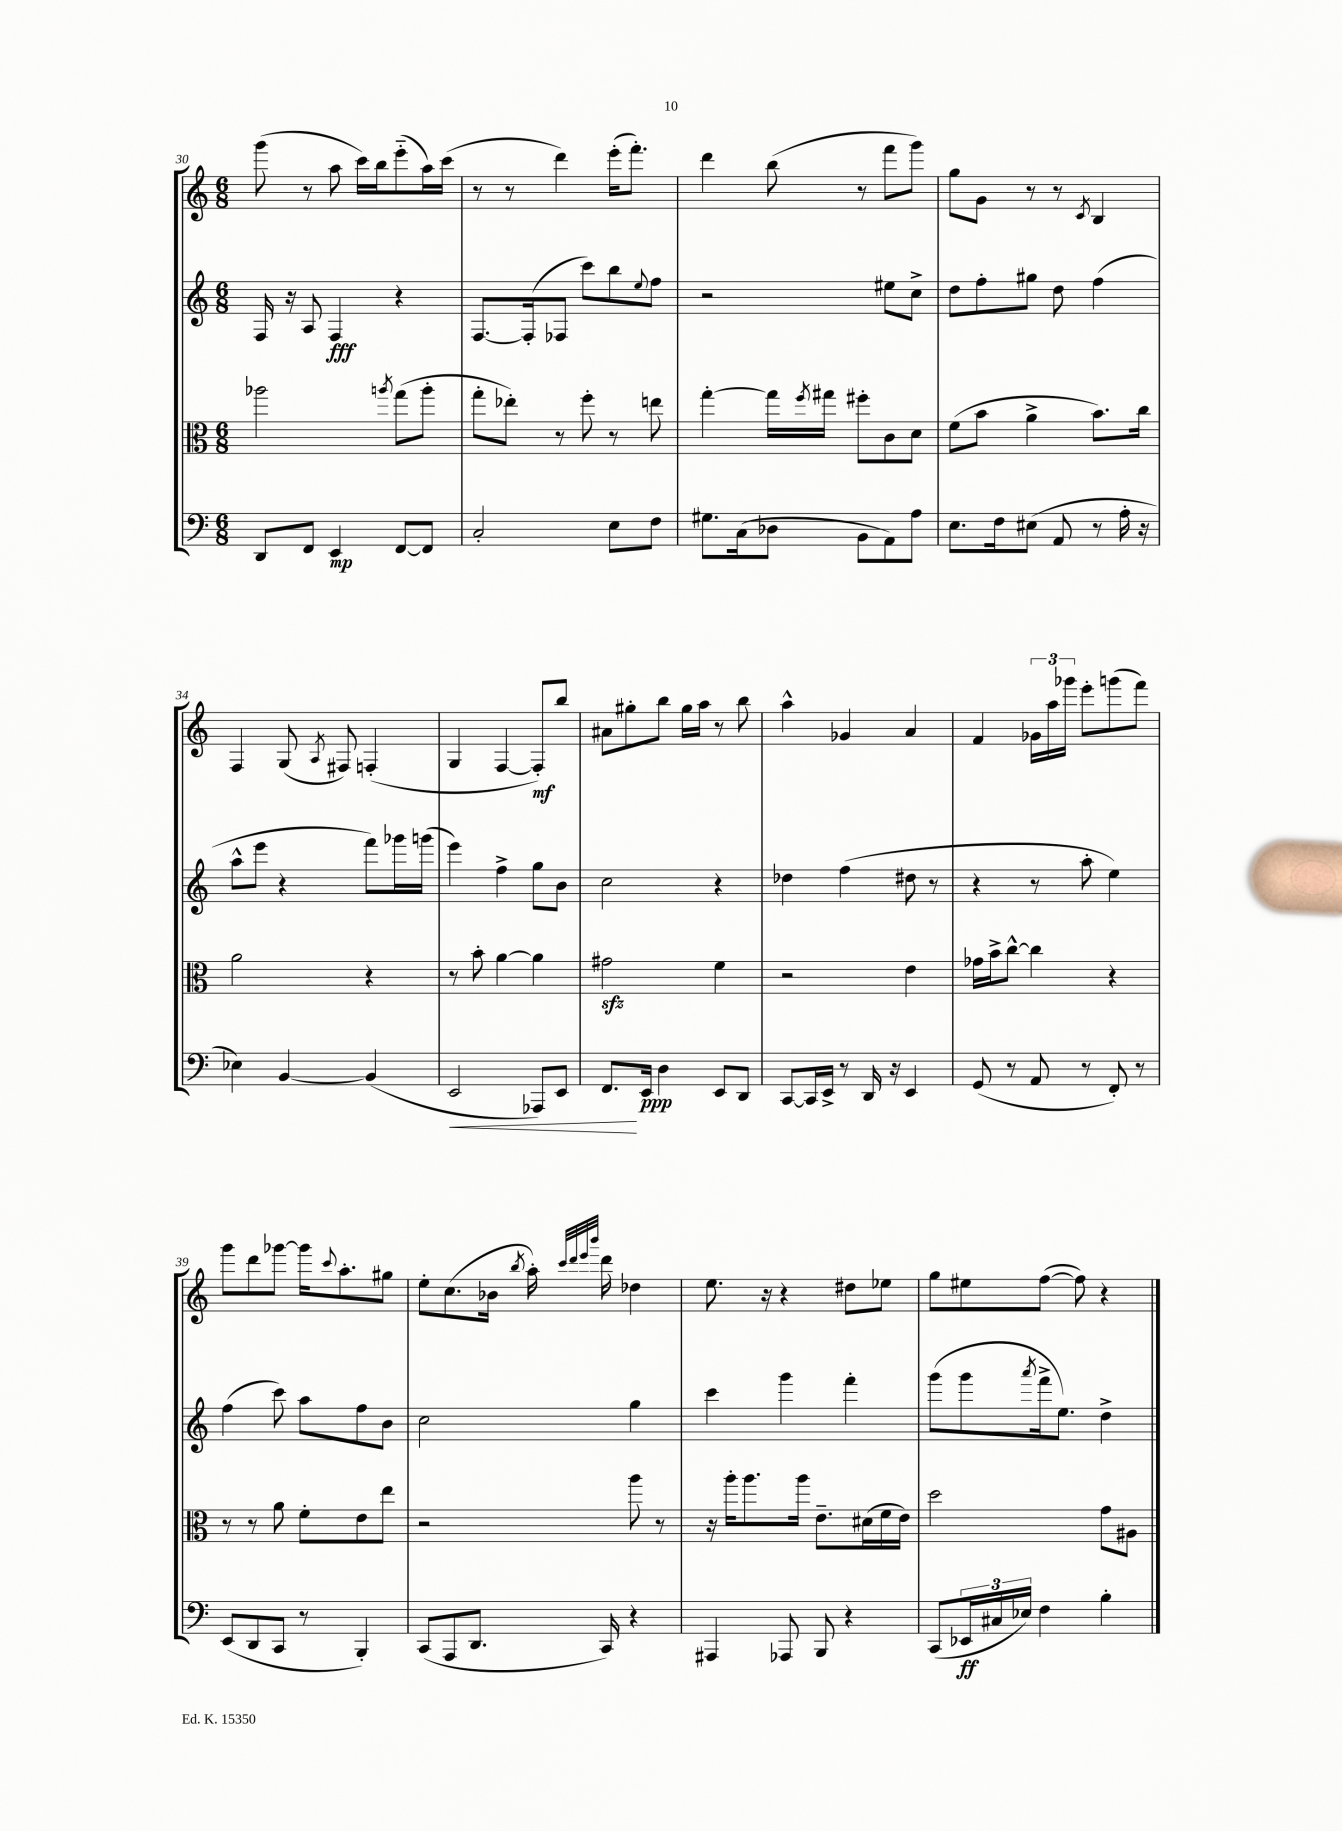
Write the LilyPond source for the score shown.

<<
\new StaffGroup <<
\new Staff = "s0" {
    \clef treble \key c \major \numericTimeSignature \time 6/8
    g'''8( r8 a''8 c'''16) b''16 e'''8-_( a''16) c'''16( |
    r8 r8 d'''4) e'''16-.( f'''8.-.) |
    d'''4 b''8( r8 f'''8 g'''8) |
    g''8 g'8 r8 r8 \acciaccatura { c'8 } b4 |
    f4 g8( \acciaccatura { a8 } fis8) f4-.( |
    g4 f4~ f8-.\mf) b''8 |
    ais'8 gis''8-. b''8 gis''16 a''16 r8 b''8 |
    a''4-^ ges'4 a'4 |
    f'4 \tuplet 3/2 { ges'16 a''16 ges'''16 } e'''8-. g'''8( f'''8) |
    g'''8 d'''8 ges'''8~ ges'''16 \appoggiatura { c'''8 } a''8.-. gis''8 |
    e''8-. c''8.( bes'16 \acciaccatura { b''8 } a''16-.) \grace { c'''32 d'''32 e'''32 b'''32 } d'''16 des''4 |
    e''8. r16 r4 dis''8 ees''8 |
    g''8 eis''8 f''8~( f''8) r4 \bar "|." |
}
\new Staff = "s1" {
    \clef treble \key c \major \numericTimeSignature \time 6/8
    f16 r16 a8 f4\fff r4 |
    f8.~ f16-.( fes8 c'''8) b''8 \appoggiatura { e''8 } f''8 |
    r2 eis''8 c''8-> |
    d''8 f''8-. gis''8 d''8 f''4( |
    a''8-^ e'''8 r4 f'''8) ges'''16 g'''16( |
    e'''4) f''4-> g''8 b'8 |
    c''2 r4 |
    des''4 f''4( dis''8 r8 |
    r4 r8 a''8-. e''4) |
    f''4( c'''8) a''8 f''8 b'8 |
    c''2 g''4 |
    c'''4 g'''4 f'''4-. |
    g'''8( g'''8 \acciaccatura { a'''8 } f'''16-> e''8.) d''4-> \bar "|." |
}
\new Staff = "s2" {
    \clef alto \key c \major \numericTimeSignature \time 6/8
    aes''2 \acciaccatura { a''8 } g''8( a''8-. |
    g''8-. ees''8-.) r8 f''8-. r8 e''8 |
    g''4~-. g''16 \acciaccatura { f''8 } gis''16 fis''8-. c'8 d'8 |
    f'8( b'8 a'4-> b'8.) c''16 |
    a'2 r4 |
    r8 b'8-. a'4~ a'4 |
    gis'2\sfz f'4 |
    r2 e'4 |
    ges'16 b'16-> c''8~-^ c''4 r4 |
    r8 r8 a'8 f'8-. e'8 e''8 |
    r2 a''8 r8 |
    r16 a''16-. a''8. a''16 e'8.-- dis'16( f'16 e'16) |
    d''2 g'8 ais8 \bar "|." |
}
\new Staff = "s3" {
    \clef bass \key c \major \numericTimeSignature \time 6/8
    d,8 f,8 e,4\mp f,8~ f,8 |
    c2-. e8 f8 |
    gis8. c16( des8 b,8 a,8) a8 |
    e8. f16 eis8( a,8 r8 a16-. r16 |
    ees4) b,4~ b,4( |
    e,2\< aes,,8) e,8 |
    f,8.\! e,16\ppp d4 e,8 d,8 |
    c,8~ c,16 e,16-> r8 d,16 r16 e,4 |
    g,8( r8 a,8 r8 f,8-.) r8 |
    e,8( d,8 c,8 r8 b,,4-.) |
    c,8( a,,8 d,8. c,16) r4 |
    ais,,4 aes,,8 b,,8 r4 |
    c,8( \tuplet 3/2 { ees,16\ff cis16 ees16) } f4 b4-. \bar "|." |
}
>>
>>
\layout { \context { \Score currentBarNumber = #30 } }
